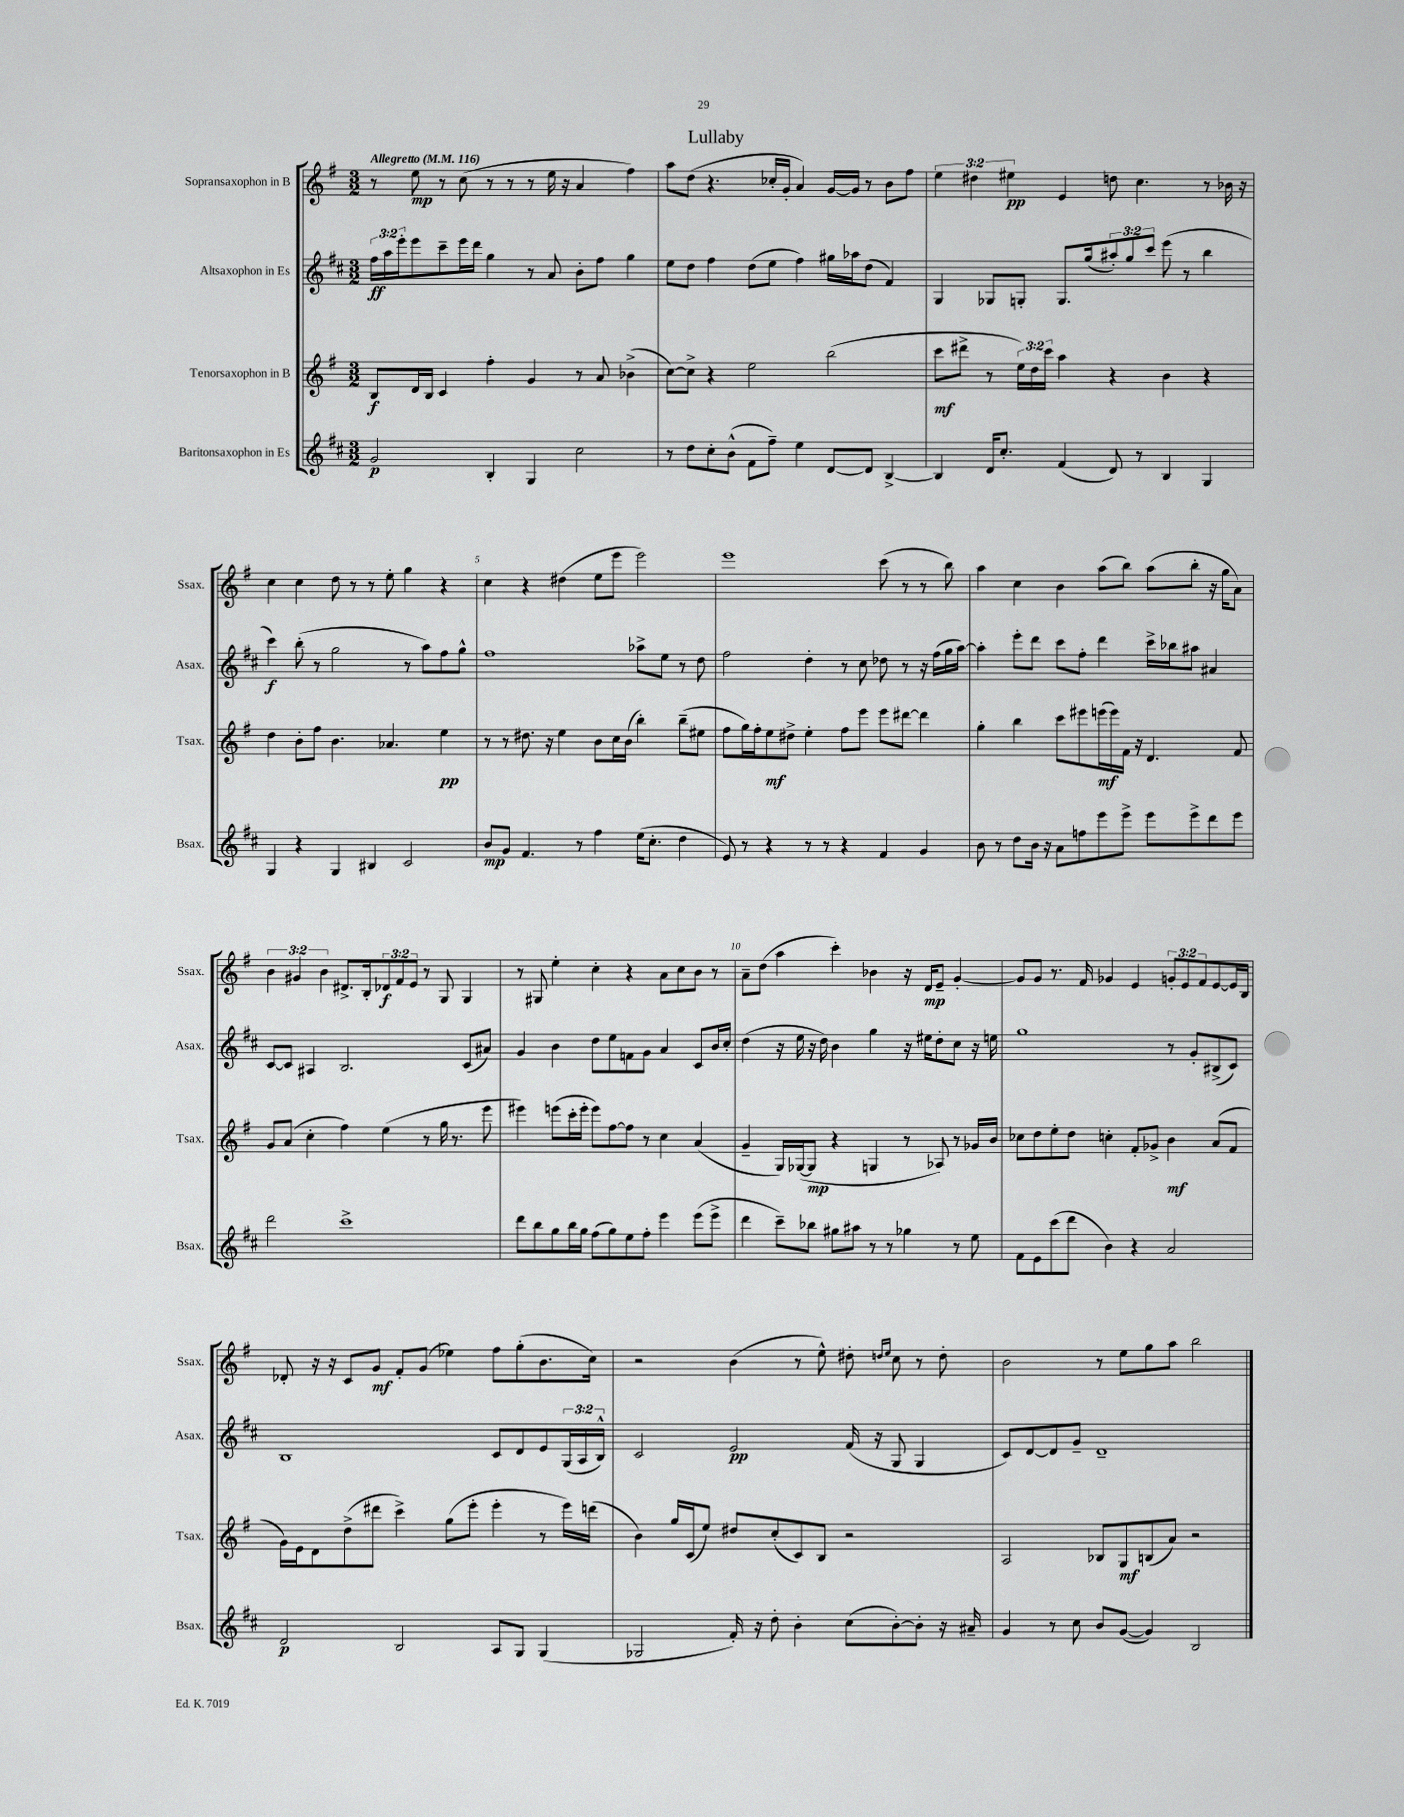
\header { title = "Lullaby" }
<<
\new StaffGroup <<
\new Staff = "s0" \with { instrumentName = "Sopransaxophon in B" shortInstrumentName = "Ssax." } {
    \clef treble \key g \major \numericTimeSignature \time 3/2 \override Staff.TupletNumber.text = #tuplet-number::calc-fraction-text \tempo "Allegretto" 4 = 116
    r8 e''8\mp r8 c''8( r8 r8 r8 e''16 r16 a'4 fis''4) |
    a''8 d''8( r4. ces''16-. g'16-. a'4) g'16~ g'16 r8 b'8 fis''8 |
    \tuplet 3/2 { e''4 dis''4 eis''4\pp } e'4 d''8 c''4. r8 bes'16 r16 |
    c''4 c''4 d''8 r8 r8 e''8-. g''4 r4 |
    c''4 r4 dis''4( e''8 e'''8 e'''2) |
    e'''1 c'''8( r8 r8 b''8) |
    a''4 c''4 b'4 a''8( b''8) a''8( b''8-. r16 g''16 a'8) |
    \tuplet 3/2 { b'4 gis'4 b'4 } dis'8.-> b16-. \tuplet 3/2 { des'8\f fis'8 e'8 } r8 g8 g4 |
    r8 gis8 e''4-. c''4-. r4 a'8 c''8 b'8 r8 |
    a'8-- d''8( a''4 c'''4-.) bes'4 r16 d'16\mp e'8-- g'4~-. |
    g'8 g'8 r8. fis'16 ges'4 e'4 \tuplet 3/2 { g'8-. e'8 fis'8 } e'8~ e'16 b16 |
    des'8-. r16 r16 c'8 g'8\mf fis'8-. g'8( ees''4) fis''8 g''8-.( b'8. c''16) |
    r2 b'4( r8 e''8-^) dis''8-. \grace { d''16 e''16 } c''8 r8 d''8-. |
    b'2 r8 e''8 g''8 a''8 b''2 \bar "|." |
}
\new Staff = "s1" \with { instrumentName = "Altsaxophon in Es" shortInstrumentName = "Asax." } {
    \clef treble \key d \major \numericTimeSignature \time 3/2 \override Staff.TupletNumber.text = #tuplet-number::calc-fraction-text
    \tuplet 3/2 { fis''16\ff a''16 e'''16-. } e'''8 cis'''8-- e'''16 d'''16 g''4 r8 a'8 b'8-. fis''8 g''4 |
    e''8 d''8 fis''4 d''8( e''8 fis''4) gis''16 aes''16 d''8( fis'4) |
    g4 ges8 g8-. g8. g''16( \tuplet 3/2 { ais''8-.) g''8 cis'''8 } e'''8( r8 b''4 |
    cis'''4\f) b''8-.( r8 g''2 r8 a''8) fis''8 g''8-^ |
    fis''1 aes''8-> e''8 r8 d''8 |
    fis''2 d''4-. r8 cis''8 des''8 r8 r16 fis''16( g''16 a''16~) |
    a''4-. e'''8-. d'''8 cis'''8 fis''8-. d'''4 cis'''16-> bes''16 ais''8 ais'4 |
    cis'8~ cis'8 ais4 b2. cis'8( ais'8) |
    g'4 b'4 d''8 e''8 f'8 g'8 a'4 cis'8 b'16 cis''16-. |
    d''4( r16 e''16 r16 d''16) b'4 g''4 r16 eis''16 d''8-. cis''8 r16 e''16 |
    g''1 r8 g'8-. bis8->( cis'8) |
    b1 cis'8 d'8 e'8 \tuplet 3/2 { g16( a16 b16-^) } |
    cis'2 e'2\pp fis'16( r16 g8 g4 |
    cis'8) d'8~ d'8 g'8-- d'1-- \bar "|." |
}
\new Staff = "s2" \with { instrumentName = "Tenorsaxophon in B" shortInstrumentName = "Tsax." } {
    \clef treble \key g \major \numericTimeSignature \time 3/2 \override Staff.TupletNumber.text = #tuplet-number::calc-fraction-text
    b8\f d'16 b16 c'4 fis''4-. g'4 r8 a'8 bes'4->( |
    c''8~) c''8-> r4 e''2 b''2( |
    c'''8\mf dis'''8-> r8 \tuplet 3/2 { e''16) d''16 c'''16 } a''4 r4 b'4 r4 |
    d''4 b'8-. fis''8 b'4. aes'4. e''4\pp |
    r8 r8 dis''8. r16 e''4 b'8 c''16 b'16( b''4-.) b''8--( eis''8 |
    fis''8 g''16) fis''16-. e''8\mf dis''8-> e''4-. fis''8 e'''8 e'''8 dis'''8~ dis'''4 |
    g''4-. b''4 c'''8 eis'''8 e'''16\mf( e'''16) fis'16 r16 d'4. fis'8 |
    g'8 a'8( c''4-. fis''4) e''4( r8 g''16 r8. e'''8 |
    eis'''4) e'''8( c'''16-. e'''16-. e'''8) fis''8~ fis''8 r8 c''4 a'4( |
    g'4-- g16) ges16~( ges8\mp r4 g4 r8 aes8) r8 ges'16 b'16 |
    ces''8 d''8 e''8-. d''8 c''4-. fis'8-. ges'8-> b'4\mf a'8( fis'8 |
    g'16) e'16 d'8 d''8->( dis'''8 c'''4->) g''8( e'''8-. e'''4-. r8 e'''16) d'''16( |
    b'4) g''16 c'16( e''8) dis''8 c''8-.( c'8) b8 r2 |
    a2 bes8 g8\mf b8( a'8) r2 \bar "|." |
}
\new Staff = "s3" \with { instrumentName = "Baritonsaxophon in Es" shortInstrumentName = "Bsax." } {
    \clef treble \key d \major \numericTimeSignature \time 3/2
    g'2\p b4-. g4 cis''2 |
    r8 d''8 cis''8-. b'8-^( fis'8 fis''8--) e''4 d'8~ d'8 b4~-> |
    b4 d'16 cis''8.-. fis'4( d'8) r8 b4 g4 |
    g4 r4 g4 bis4 cis'2 |
    b'8\mp g'8 fis'4. r8 fis''4 e''16( cis''8.-. d''4 |
    e'8) r8 r4 r8 r8 r4 fis'4 g'4 |
    b'8 r8 d''8 b'16 r16 a'8 f''8 e'''8 e'''8-> e'''8 e'''8-> d'''8 e'''8 |
    d'''2 cis'''1-> |
    d'''8 b''8 g''8 b''16 g''16 fis''8( g''8) e''8 fis''8-. e'''4 e'''8( e'''8-> |
    d'''4 cis'''8--) bes''8 gis''8 ais''8 r8 r8 ges''4 r8 e''8 |
    fis'8 e'8 cis'''8( d'''8 b'4) r4 a'2 |
    d'2\p b2 a8 g8 g4( |
    ges2 fis'16-.) r16 d''8-. b'4-. cis''8( b'8~-.) b'8-. r16 ais'16-- |
    g'4 r8 cis''8 b'8 g'8~( g'4) b2 \bar "|." |
}
>>
>>
\layout { \context { \Score \override BarNumber.break-visibility = ##(#f #t #t) barNumberVisibility = #(every-nth-bar-number-visible 5) } }
